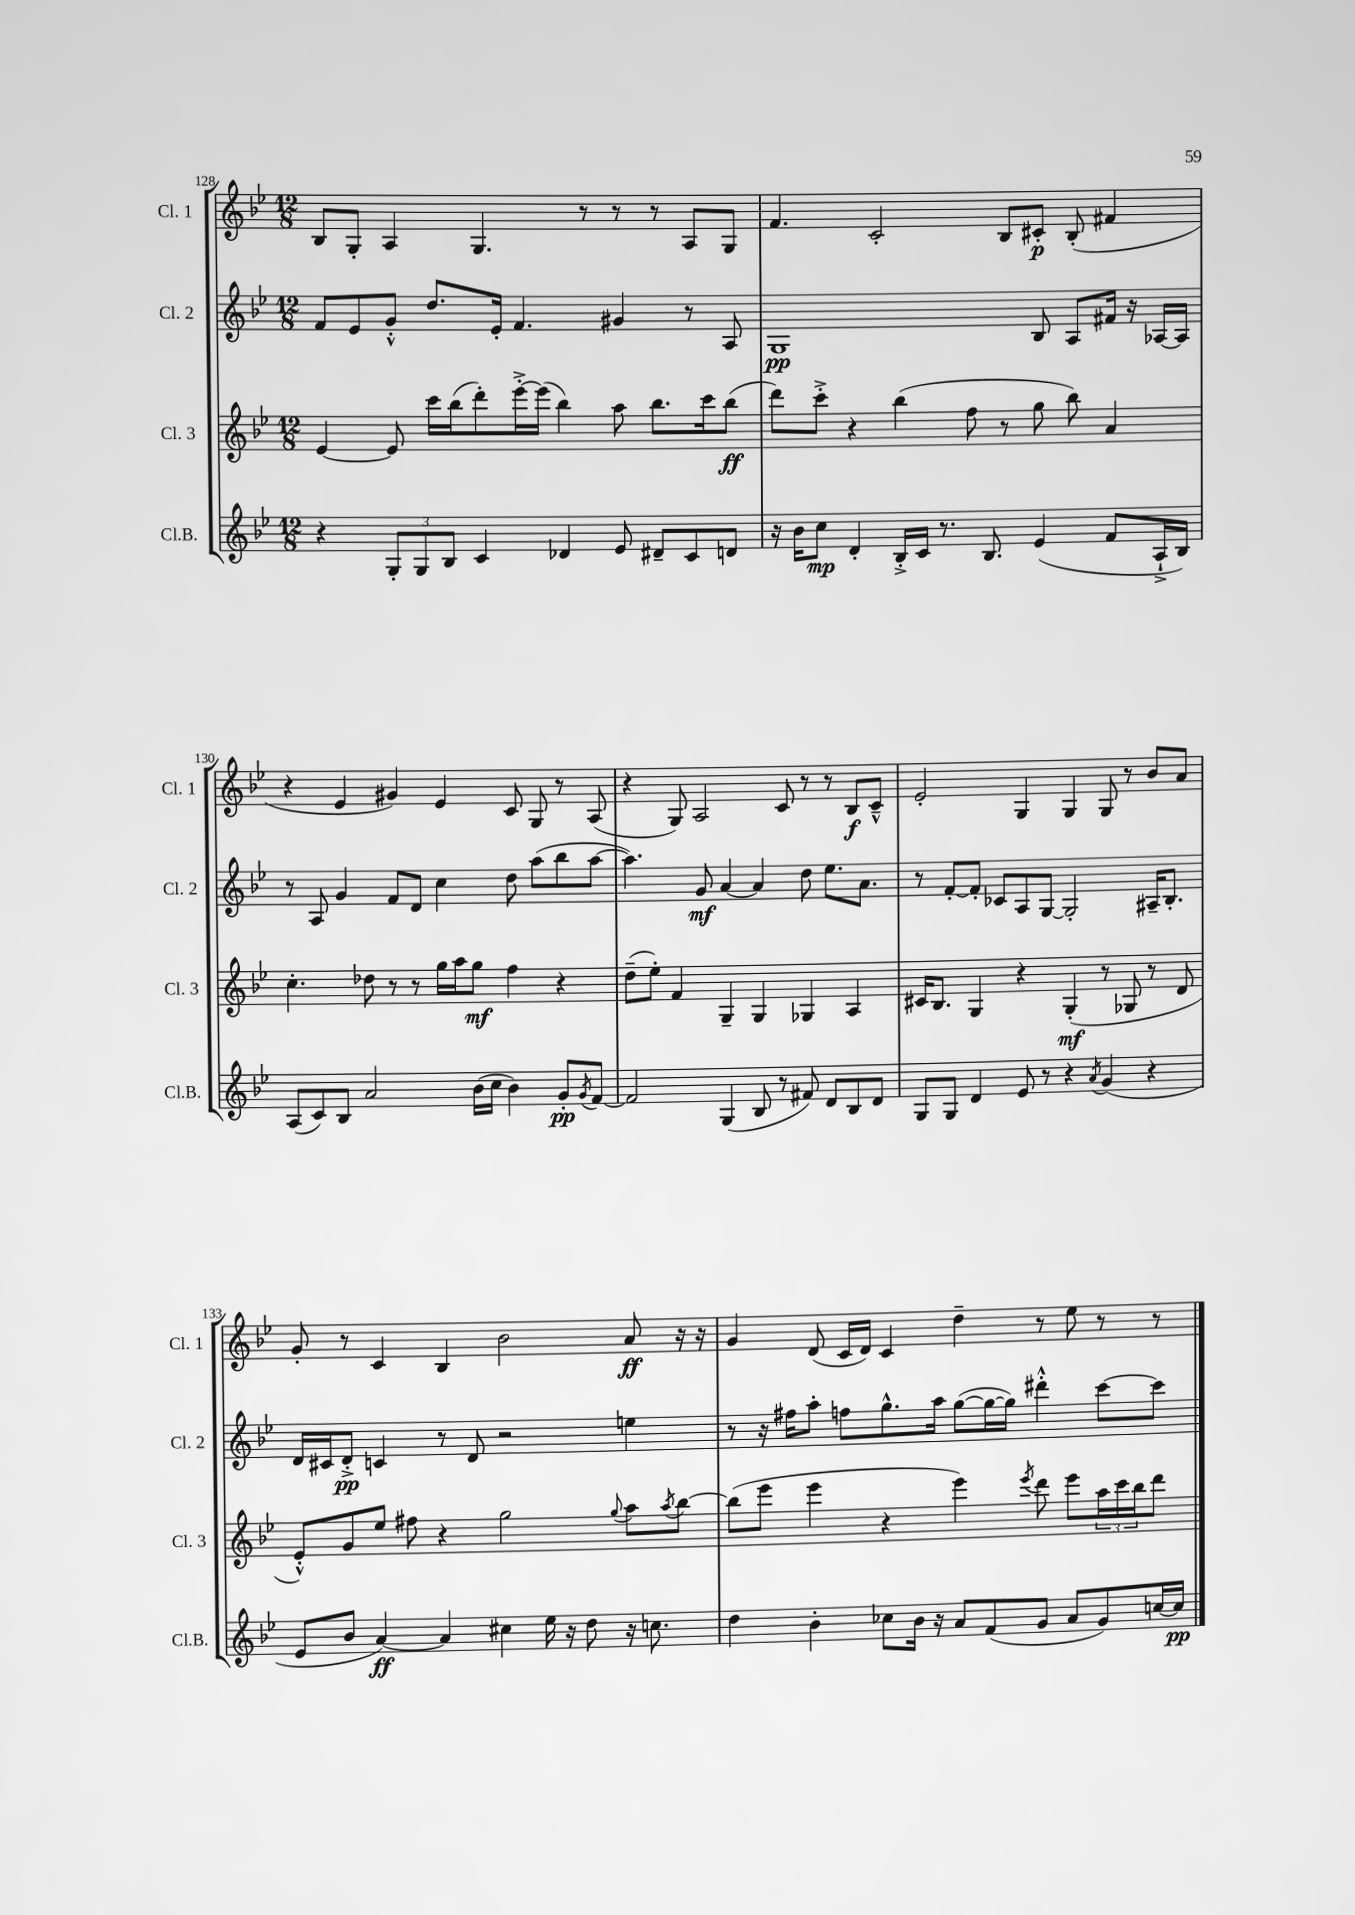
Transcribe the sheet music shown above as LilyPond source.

<<
\new StaffGroup <<
\new Staff = "s0" \with { instrumentName = "Cl. 1" shortInstrumentName = "Cl. 1" } {
    \clef treble \key bes \major \numericTimeSignature \time 12/8
    bes8 g8-. a4 g4. r8 r8 r8 a8 g8 |
    f'4. c'2-. bes8 cis'8-.\p bes8-.( fis'4 |
    r4 ees'4 gis'4) ees'4 c'8 g8 r8 a8( |
    r4 g8) a2 c'8 r8 r8 bes8\f c'8---^ |
    ees'2-. g4 g4 g8 r8 bes'8 a'8 |
    g'8-. r8 c'4 bes4 bes'2 a'8\ff r16 r16 |
    g'4 d'8( c'16 d'16) c'4 d''4-- r8 ees''8 r8 r8 \bar "|." |
}
\new Staff = "s1" \with { instrumentName = "Cl. 2" shortInstrumentName = "Cl. 2" } {
    \clef treble \key bes \major \numericTimeSignature \time 12/8
    f'8 ees'8 g'8-.-^ d''8. ees'16-. f'4. gis'4 r8 a8 |
    g1\pp bes8 a8 fis'16 r16 aes16~ aes16 |
    r8 a8 g'4 f'8 d'8 c''4 d''8 a''8( bes''8 a''8~ |
    a''4.) g'8\mf a'4~ a'4 d''8 ees''8. a'8. |
    r8 f'8~-. f'8-. ces'8 a8 g8~ g2-. ais16-- bes8.-. |
    d'16 cis'16 d'8-.->\pp c'4 r8 d'8 r2 e''4 |
    r8 r16 fis''16 a''8-. f''8 g''8.-^ a''16 g''8~( g''16~ g''16) dis'''4-.-^ c'''8~ c'''8 \bar "|." |
}
\new Staff = "s2" \with { instrumentName = "Cl. 3" shortInstrumentName = "Cl. 3" } {
    \clef treble \key bes \major \numericTimeSignature \time 12/8
    ees'4~ ees'8 c'''16 bes''16( d'''8-.) ees'''16~-.-> ees'''16( bes''4) a''8 bes''8. c'''16 bes''8\ff( |
    d'''8) c'''8-.-> r4 bes''4( f''8 r8 g''8 bes''8) a'4 |
    c''4.-. des''8 r8 r8 g''16 a''16 g''8\mf f''4 r4 |
    d''8--( ees''8-.) f'4 g4-- g4 ges4 a4 |
    cis'16 bes8. g4 r4 g4-.\mf( r8 ges8 r8 d'8 |
    ees'8-.-^) g'8 ees''8 fis''8 r4 g''2 \appoggiatura { g''8 } a''8 \acciaccatura { a''8 } bes''8~ |
    bes''8( ees'''8 ees'''4 r4 ees'''4) \acciaccatura { ees'''8 } d'''8 ees'''8 \tuplet 3/2 { a''16 c'''16 bes''16 } d'''8 \bar "|." |
}
\new Staff = "s3" \with { instrumentName = "Cl.B." shortInstrumentName = "Cl.B." } {
    \clef treble \key bes \major \numericTimeSignature \time 12/8
    r4 \tuplet 3/2 { g8-. g8 bes8 } c'4 des'4 ees'8 dis'8-- c'8 d'8 |
    r16 bes'16 c''8\mp d'4-. bes16-.-> c'16 r8. bes8. ees'4( f'8 a16-!-> bes16) |
    a8( c'8) bes8 a'2 bes'16( c''16 bes'4) g'8-.\pp \acciaccatura { g'8 } f'8~ |
    f'2 g4( bes8 r8 fis'8) d'8 bes8 d'8 |
    g8 g8 d'4 ees'8 r8 r4 \acciaccatura { a'8 } g'4( r4 |
    ees'8 bes'8 a'4~\ff) a'4 cis''4 ees''16 r16 d''8 r16 c''8. |
    d''4 bes'4-. ces''8 bes'16 r16 a'8 f'8( g'8 a'8 g'8) c''16~ c''16\pp \bar "|." |
}
>>
>>
\layout { \context { \Score currentBarNumber = #128 } }
